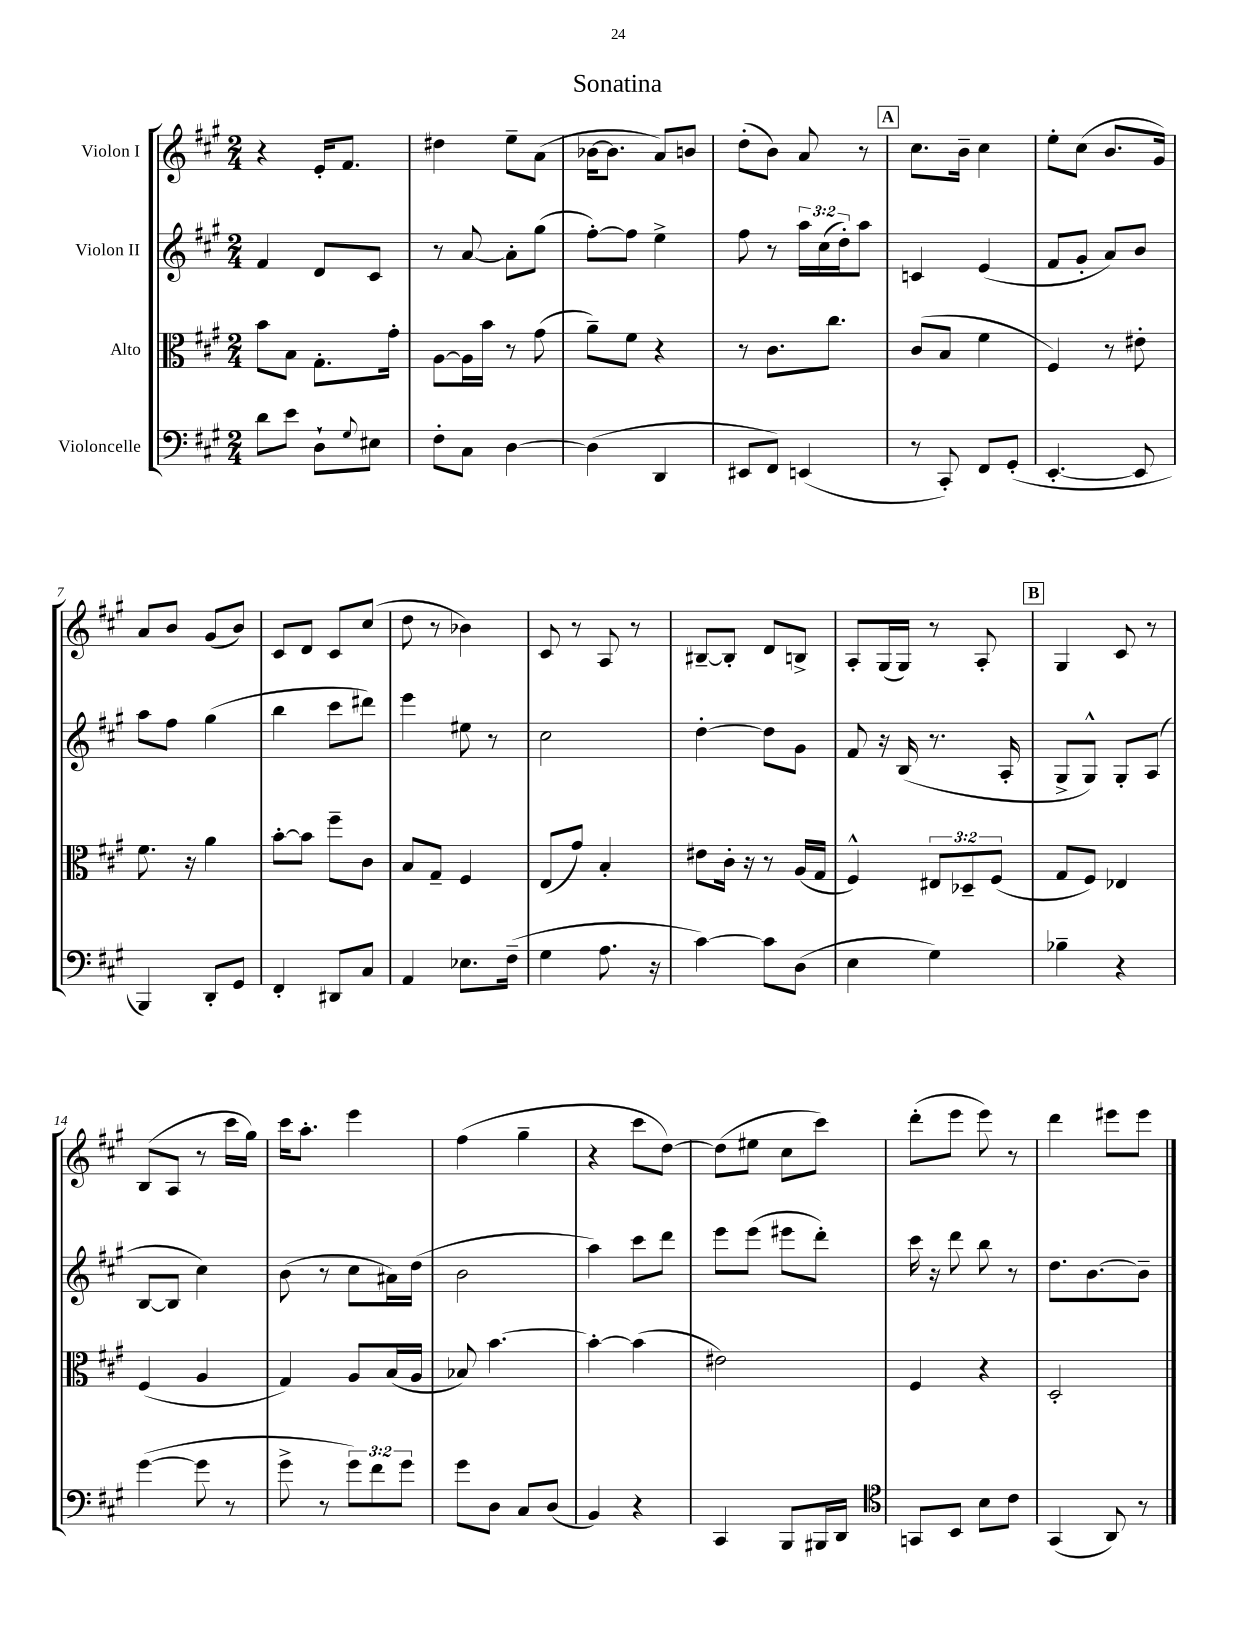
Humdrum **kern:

**kern	**kern	**kern	**kern
*staff4	*staff3	*staff2	*staff1
*clefF4	*clefC3	*clefG2	*clefG2
*k[f#c#g#]	*k[f#c#g#]	*k[f#c#g#]	*k[f#c#g#]
*M2/4	*M2/4	*M2/4	*M2/4
8d	8b	4f#	4r
8e	8B	.	.
8D`	8.G#'	8d	16e'
.	.	.	8.f#
8qqG#	.	.	.
8E#	.	8c#	.
.	16g#'	.	.
=	=	=	=
8F#'	[8A	8r	4dd#
8C#	16A]	[8a	.
.	16b	.	.
[4D	8r	8a']	8ee~
.	(8g#	(8gg#	(8a
=	=	=	=
(4D]	8a~)	[8ff#')	[16b-
.	.	.	8.b-]
.	8f#	8ff#]	.
4DD	4r	4ee^	8a)
.	.	.	8b
=	=	=	=
8EE#	8r	8ff#	(8dd'
8FF#)	8.c#	8r	8b)
(4EE	.	24aa	8a
.	.	(24cc#	.
.	8.cc#	.	.
.	.	24dd')	.
.	.	8aa	8r
=	=	=	=
8r	(8c#	4c	8.cc#
8CC#')	8B	.	.
.	.	.	16b~
8FF#	4f#	(4e	4cc#
(8GG#'	.	.	.
=	=	=	=
[4.EE'	4F#)	8f#	8ee'
.	.	8g#'	(8cc#
.	8r	8a)	8.b
8EE]	8e#'	8b	.
.	.	.	16g#)
=	=	=	=
4BBB)	8.f#	8aa	8a
.	.	8ff#	8b
.	16r	.	.
8DD'	4a	(4gg#	(8g#
8GG#	.	.	8b)
=	=	=	=
4FF#'	[8b'	4bb	8c#
.	8b]	.	8d
8DD#	8ff#~	8ccc#	8c#
8C#	8c#	8ddd#)	(8cc#
=	=	=	=
4AA	8B	4eee	8dd
.	8G#~	.	8r
8.E-	4F#	8ee#	4b-)
.	.	8r	.
(16F#~	.	.	.
=	=	=	=
4G#	(8E	2cc#	8c#
.	8g#)	.	8r
8.A	4B'	.	8A
.	.	.	8r
16r	.	.	.
=	=	=	=
[4c#)	8e#	[4dd'	[8B#~
.	16c#'	.	8B#']
.	16r	.	.
8c#]	8r	8dd]	8d
(8D	(16A	8g#	8B^
.	16G#	.	.
=	=	=	=
4E	4F#^^)	8f#	8A'
.	.	16r	(16G#
.	.	(16B	16G#)
4G#)	12E#	8.r	8r
.	12D-~	.	.
.	.	.	8A'
.	(12F#	.	.
.	.	16A'	.
=	=	=	=
4B-~	8G#	8G#^	4G#
.	8F#)	8G#^^)	.
4r	4E-	8G#'	8c#
.	.	(8A	8r
=	=	=	=
([4g#	(4F#	[8B	(8B
.	.	8B]	8A
8g#]	4A	4cc#)	8r
8r	.	.	16ccc#
.	.	.	16gg#)
=	=	=	=
8g#^	4G#)	(8b	16ccc#
.	.	.	8.aa'
8r	.	8r	.
12g#)	8A	8cc#	4eee
12f#	.	.	.
.	(16B	16a#)	.
12g#	.	.	.
.	16A	(16dd	.
=	=	=	=
8g#	8B-)	2b	(4ff#
8D	[4.b	.	.
8C#	.	.	4gg#~
(8D	.	.	.
=	=	=	=
4BB)	4b'_	4aa)	4r
4r	(4b]	8ccc#	8ccc#
.	.	8ddd	[8dd)
=	=	=	=
4CC#	2e#)	8eee	(8dd]
.	.	(8eee	8ee#
8BBB	.	8eee#	8cc#
16BBB#	.	8ddd')	8ccc#)
16DD	.	.	.
=	=	=	=
*clefC4	*	*	*
8GG	4F#	16ccc#	(8ddd'
.	.	16r	.
8BB	.	8ddd	8eee
8B	4r	8bb	8eee)
8c#	.	8r	8r
=	=	=	=
(4GG#	2D'	8.dd	4ddd
.	.	[8.b	.
8AA)	.	.	8eee#
8r	.	8b~]	8eee#
==	==	==	==
*-	*-	*-	*-
